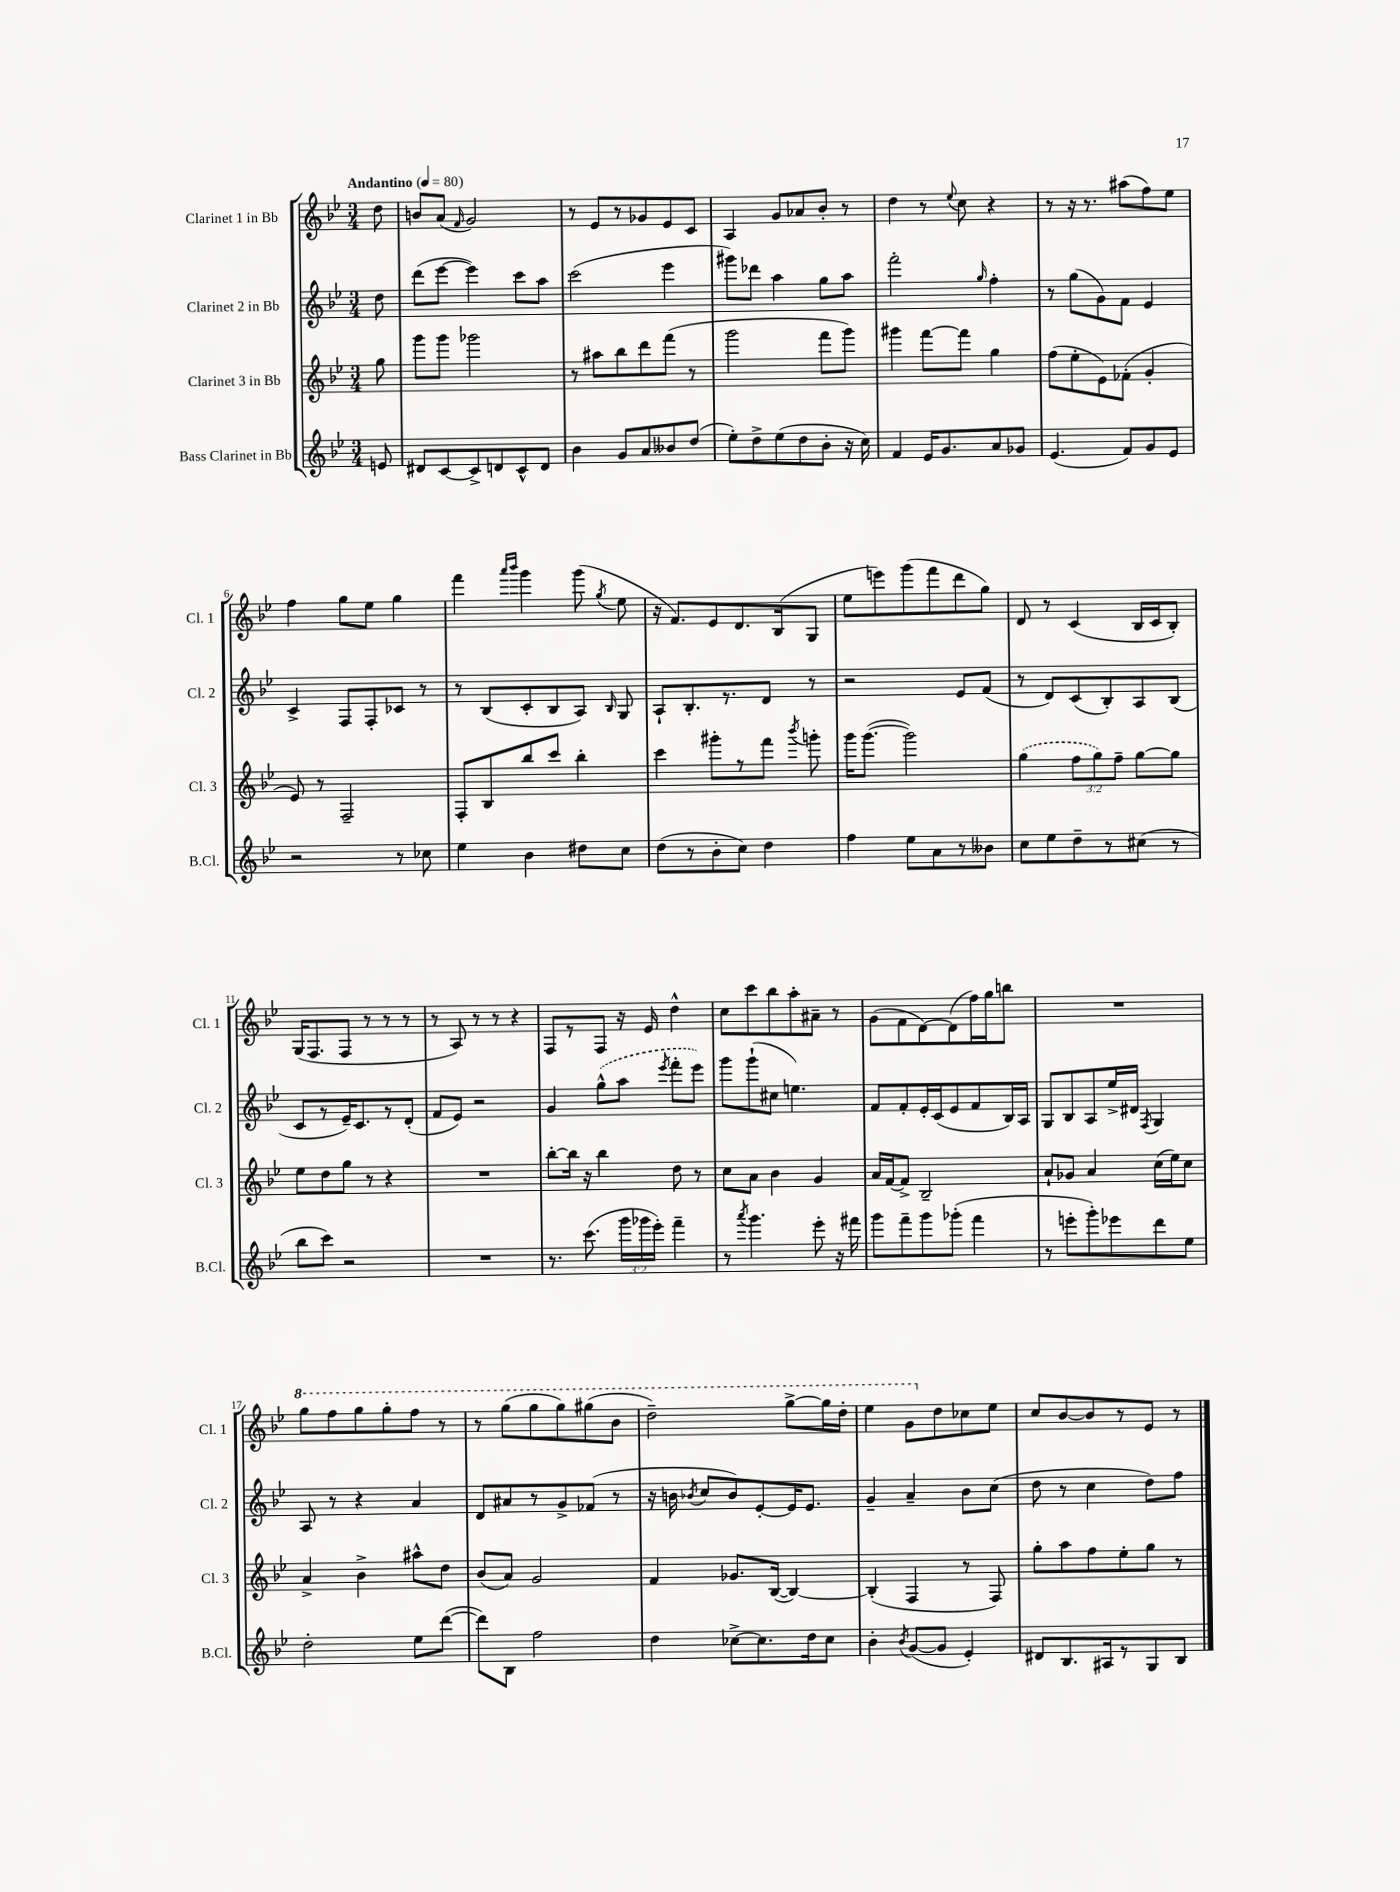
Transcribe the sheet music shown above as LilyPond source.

<<
\new StaffGroup <<
\new Staff = "s0" \with { instrumentName = "Clarinet 1 in Bb" shortInstrumentName = "Cl. 1" } {
    \clef treble \key bes \major \numericTimeSignature \time 3/4 \partial 8 \tempo "Andantino" 4 = 80
    \autoBeamOff d''8 |
    b'8[ a'8]( \grace { f'16 } g'2) |
    r8 ees'8[ r8 ges'8 ees'8 c'8] |
    a4 g'8[ aes'8 bes'8]-. r8 |
    d''4 r8 \appoggiatura { ees''8 } c''8 r4 |
    r8 r16 r8. ais''8[( f''8) ees''8] |
    f''4 g''8[ ees''8] g''4 |
    f'''4 \grace { a'''16[ bes'''16] } g'''4 g'''8( \acciaccatura { g''8 } ees''8 |
    r16 f'8.[) ees'8 d'8. bes16( g8] |
    ees''8[ e'''8) g'''8( f'''8 d'''8 g''8]) |
    d'8 r8 c'4( bes16[ c'16 bes8]-.) |
    g16[( f8. f8] r8 r8 r8 |
    r8 a8) r8 r8 r4 |
    f8[ r8 f8] r16 ees'16 d''4-^ |
    c''8[ c'''8 bes''8 a''8-. ais'8]-- r8 |
    g'8[( f'8 d'8~) d'8( f''16) g''16 b''8] |
    R2. |
    \ottava #1 g'''8[ f'''8 g'''8 g'''8-. f'''8] r8 |
    r8 g'''8[( g'''8 g'''8) gis'''8( bes''8] |
    d'''2--) g'''8[~-> g'''16 d'''16]-. |
    ees'''4 g''8[ \ottava #0 d''8 ces''8 ees''8] |
    c''8[ bes'8~ bes'8 r8 ees'8] r8 \bar "|." |
}
\new Staff = "s1" \with { instrumentName = "Clarinet 2 in Bb" shortInstrumentName = "Cl. 2" } {
    \clef treble \key bes \major \numericTimeSignature \time 3/4 \partial 8
    \autoBeamOff d''8 |
    d'''8[( ees'''8]~ ees'''4) c'''8[ a''8] |
    c'''2( ees'''4 |
    gis'''8[) des'''8] a''4 g''8[ a''8] |
    f'''2-. \grace { g''16 } f''4-. |
    r8 g''8[( g'8) f'8] ees'4 |
    c'4-> f8[ f8-. ces'8] r8 |
    r8 bes8[( c'8-. bes8 a8]) \grace { bes16 } g8 |
    a8[-! bes8.-. r8. d'8] r8 |
    r2 ees'8[ f'8]( |
    r8 d'8[) c'8( bes8-.) a8 bes8]( |
    c'8[ r8 ees'16--) c'8. r8 d'8]-.( |
    f'8[ ees'8]) r2 |
    g'4 \once \slurDashed g''8[-^( a''8] \acciaccatura { ees'''8 } f'''8[-. ees'''8]) |
    g'''8[ g'''8-!( cis''8] e''4.) |
    f'8[ f'8-. ees'16-. c'16( ees'8 f'8 bes16) a16] |
    g8[ bes8 a8 ees''16-> dis'16] \acciaccatura { f8 } g4 |
    a8 r8 r4 a'4 |
    d'8[ ais'8 r8 g'8-> fes'8]( r8 |
    r16 b'16 \acciaccatura { bes'8 } c''8[ bes'8) ees'8~-. ees'16 ees'8.] |
    g'4-- a'4-- bes'8[ c''8]( |
    d''8 r8 c''4 d''8[) f''8] \bar "|." |
}
\new Staff = "s2" \with { instrumentName = "Clarinet 3 in Bb" shortInstrumentName = "Cl. 3" } {
    \clef treble \key bes \major \numericTimeSignature \time 3/4 \override Staff.TupletNumber.text = #tuplet-number::calc-fraction-text \partial 8
    \autoBeamOff g''8 |
    g'''8[ g'''8] ges'''2 |
    r8 ais''8[ bes''8 d'''8 f'''8]( r8 |
    g'''2 f'''8[ g'''8]) |
    gis'''4 f'''8[~ f'''8] g''4 |
    f''8[( ees''8-. ees'8) fes'8]-.( g'4-. |
    ees'8) r8 f2-- |
    f8[-. bes8 bes''8 c'''8] bes''4-. |
    c'''4 gis'''8[-. r8 f'''8] \acciaccatura { bes'''8 } g'''8-. |
    g'''16[ g'''8.]~( g'''2) |
    \once \slurDashed g''4( \tuplet 3/2 { f''8[ g''8) f''8]-- } g''8[~ g''8] |
    ees''8[ d''8 g''8] r8 r4 |
    R2. |
    bes''8[~-. bes''16] r16 bes''4 d''8 r8 |
    c''8[ a'8] bes'4 g'4 |
    a'16[ f'16~ f'8]-> bes2-- |
    a'8[-! ges'8] a'4 c''16[( ees''16) c''8] |
    a'4-> bes'4-> ais''8[-^ d''8] |
    bes'8[( a'8]) g'2 |
    f'4 ges'8.[ bes16]~( bes4~) |
    bes4-.( f4 r8 f8) |
    g''8[-. a''8 f''8 ees''8-. g''8] r8 \bar "|." |
}
\new Staff = "s3" \with { instrumentName = "Bass Clarinet in Bb" shortInstrumentName = "B.Cl." } {
    \clef treble \key bes \major \numericTimeSignature \time 3/4 \override Staff.TupletNumber.text = #tuplet-number::calc-fraction-text \partial 8
    \autoBeamOff e'8 |
    dis'8[ c'8~ c'8-> d'8 c'8-^ d'8] |
    bes'4 g'8[ a'8 beses'8 d''8]( |
    ees''8[-.) d''8-> ees''8( d''8 bes'8]-. r16 c''16) |
    f'4 ees'16[ g'8. a'8 ges'8] |
    ees'4.( f'8[) g'8 ees'8] |
    r2 r8 ces''8 |
    ees''4 bes'4 dis''8[ c''8] |
    d''8[( r8 bes'8-. c''8]) d''4 |
    f''4 ees''8[ a'8 r8 beses'8] |
    c''8[ ees''8 d''8-- r8 cis''8]( r8 |
    bes''8[ c'''8]) r2 |
    R2. |
    r8. c'''8.( \tuplet 3/2 { g'''16[ ges'''16 ees'''16]-.) } f'''4-- |
    r8 \acciaccatura { a'''8 } g'''4. ees'''8-. r16 fis'''16 |
    g'''8[ f'''8-- g'''8 ges'''8]-.( f'''4 |
    r8 e'''8[-. g'''8-.) ees'''8 d'''8 ees''8] |
    d''2-. ees''8[ d'''8]~( |
    d'''8[) bes8] f''2 |
    d''4 ces''8[~-> ces''8. d''16 ces''8] |
    bes'4-. \acciaccatura { bes'8 } g'8[~( g'8] ees'4-.) |
    dis'8[ bes8. ais16 r8 g8 bes8] \bar "|." |
}
>>
>>
